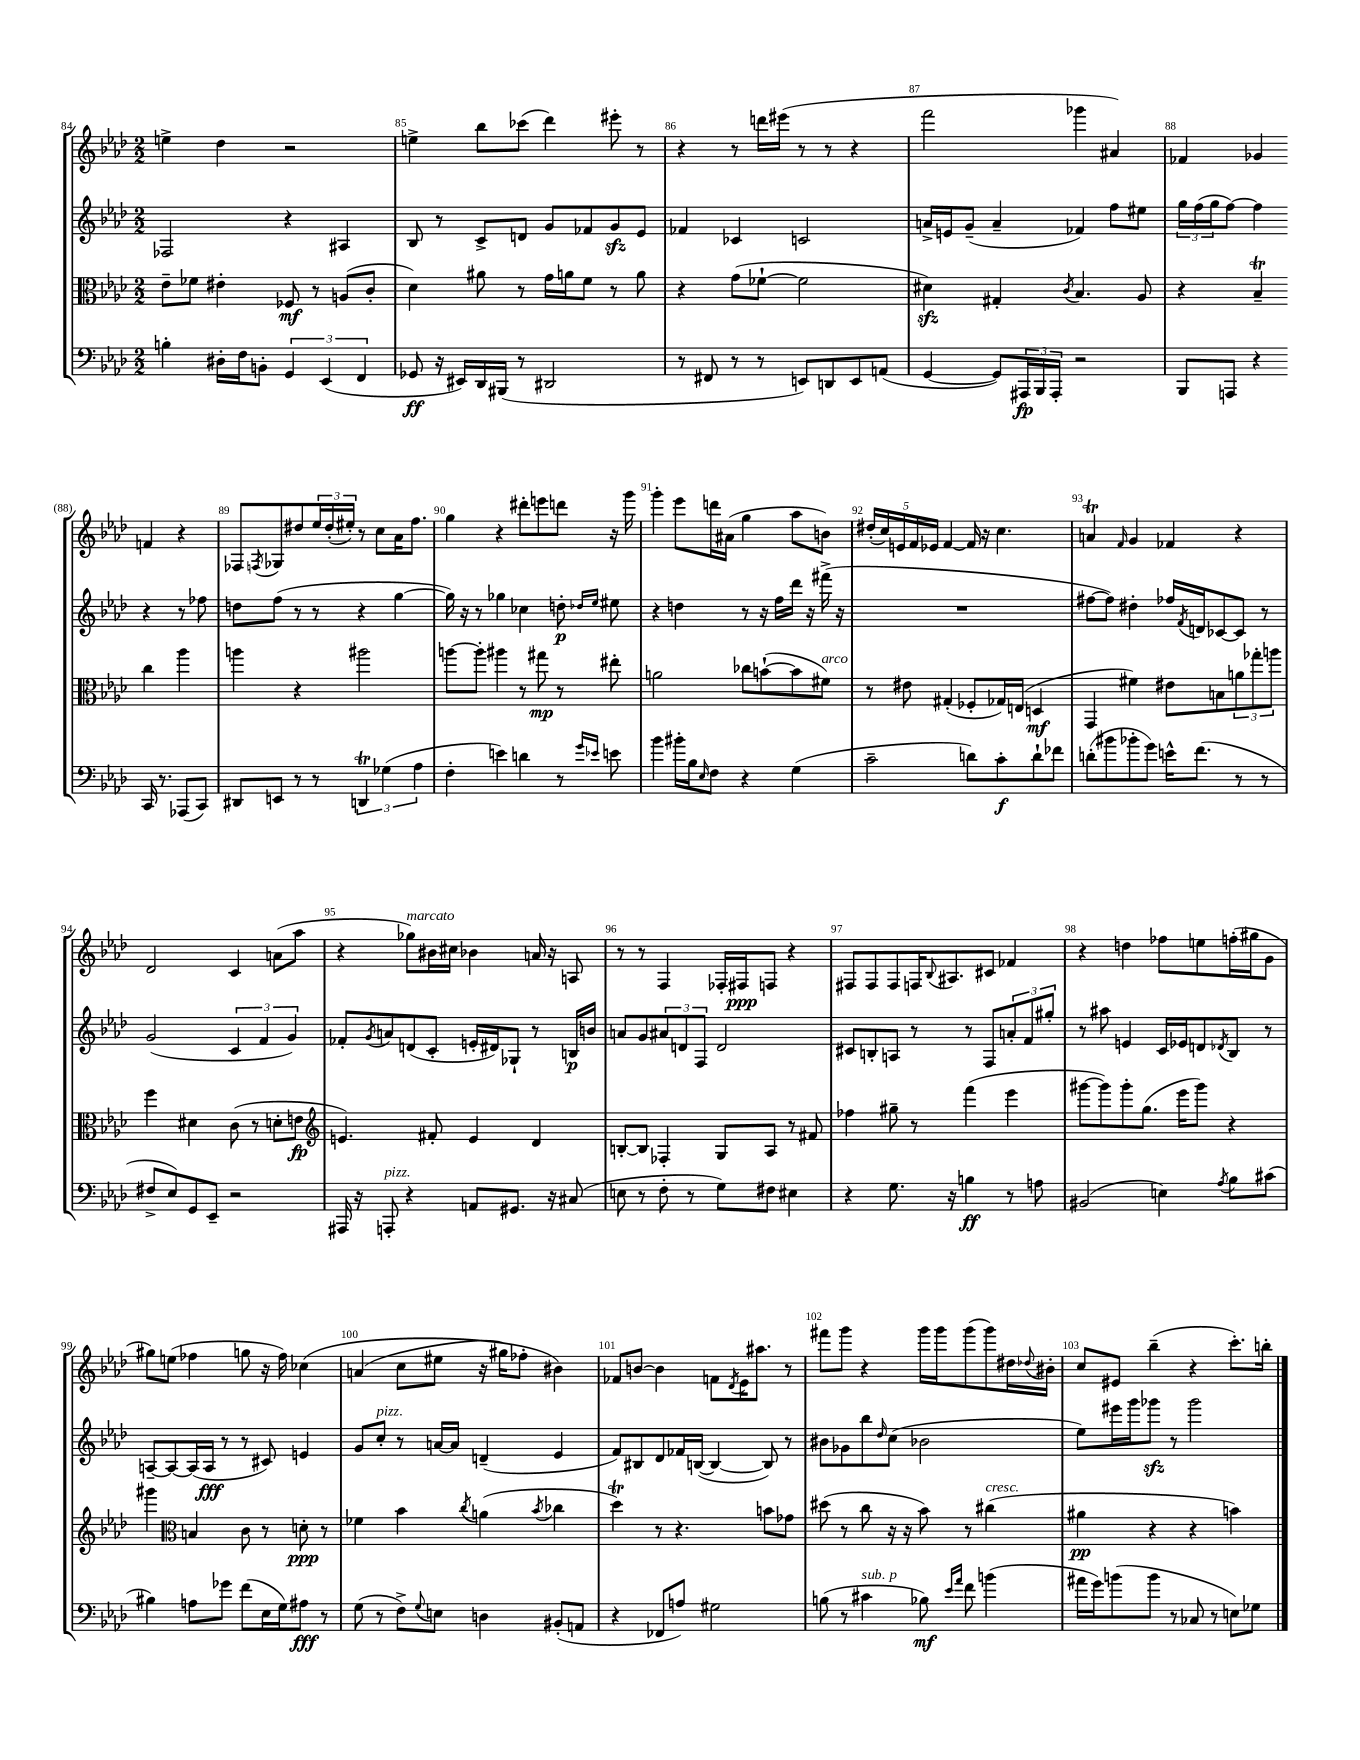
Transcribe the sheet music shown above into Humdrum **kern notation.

**kern	**kern	**kern	**kern
*staff4	*staff3	*staff2	*staff1
*clefF4	*clefC3	*clefG2	*clefG2
*k[b-e-a-d-]	*k[b-e-a-d-]	*k[b-e-a-d-]	*k[b-e-a-d-]
*M2/2	*M2/2	*M2/2	*M2/2
4B'\	8e-~\L	2F-/	4ee^\
.	8f-\J	.	.
16D#'\LL	4e#'\	.	4dd-\
16F\J	.	.	.
8BB'\J	.	.	.
6GG/	8F-/	4r	2r
.	8r	.	.
(6EE-/	.	.	.
.	(8A/L	4A#/	.
6FF/	.	.	.
.	8c'/J	.	.
=	=	=	=
8GG-/	4d-\)	8B-/	4ee^\
16r	.	8r	.
16EE#/LL)	.	.	.
16DD-/	8a#\	8c^/L	8bb-\L
(16BBB#/JJ	.	.	.
8r	8r	8d/J	(8ccc-\J
2DD#/	16g\LL	8g/L	4ddd-\)
.	16a\J	.	.
.	8f\J	8f-/	.
.	8r	8g/	8eee#'\
.	8a\	8e-/J	8r
=	=	=	=
8r	4r	4f-/	4r
8FF#/	.	.	.
8r	(8g\L	4c-/	8r
8r	[8f-`\J	.	16ddd\LL
.	.	.	(16eee#\JJ
8EE/L)	2f-\]	2c/	8r
8DD/	.	.	8r
8EE/	.	.	4r
(8AA/J	.	.	.
=	=	=	=
[4GG/	4d#\)	16a^/LL	2fff\
.	.	16e/J	.
.	.	(8g~/J	.
8GG/]L)	4G#'/	4a~/	.
24AAA#/L	.	.	.
24BBB-/	.	.	.
24AAA#'/JJ	.	.	.
.	8qc/	.	.
2r	4.B-/	4f-/)	4ggg-\
.	.	8ff\L	4a#/)
.	8A-/	8ee#\J	.
=	=	=	=
8BBB-/L	4r	24gg\LL	4f-/
.	.	(24ff\	.
.	.	24gg\J	.
8AAA/J	.	[8ff\J)	.
4r	4B-~/	4ff\]	4g-/
16CC/	4cc\	4r	4f/
8.r	.	.	.
(8AAA-/L	4aa-\	8r	4r
8CC/J)	.	8ff-\	.
=	=	=	=
8DD#/L	4aa\	8dd\L	8F-/L
.	.	.	8qF/
8EE/J	.	(8ff\J	8G-/
8r	4r	8r	8dd#/
8r	.	8r	24ee-/L
.	.	.	(24dd#'/
.	.	.	24ee#'/JJ)
6DD/	2aa#\	4r	8r
.	.	.	8cc\L
(6G-\	.	.	.
.	.	[4gg\	16a-\K
.	.	.	8.ff\J
6A-\	.	.	.
=	=	=	=
4F'\	[8aa\L	16gg\])	4gg\
.	.	16r	.
.	8aa'\]J	8r	.
4e\)	4aa#\	4gg-\	4r
4d\	8r	4cc-\	8ddd#'\L
.	8gg#\	.	8eee\
8r	8r	8dd'\	8ddd\J
16qqg/LL	.	16qqdd-/LL	.
16qqe-/JJ	.	16qqee-/JJ	.
8e\	8ee#'\	8ee#\	16r
.	.	.	16ggg\
=	=	=	=
4b-\	2a\	4r	4ggg'\
16b#'\LL	.	4dd\	8eee-\L
16B-\J	.	.	.
16qqE-/	.	.	.
8F\J	.	.	16ddd\L
.	.	.	(16a#\JJ
4r	8cc-\L	8r	4gg\
.	([8b`\	16r	.
.	.	16ff\LL	.
(4G\	8b\]	16ddd-\JJ	8aa-\L
.	.	16r	.
.	8f#\J)	(16fff#^\	8b\J)
.	.	16r	.
=	=	=	=
2c~\	8r	1r	(20dd#'/LL
.	.	.	20cc/)
.	.	.	20e/
.	8e#\	.	.
.	.	.	20f/
.	.	.	20e-/JJ
.	(4G#'/	.	[4f/
8d\L)	8F-'/L	.	16f/]
.	.	.	16r
8c'\	16G-/L)	.	4.cc\
.	(16E/JJ	.	.
8d`\	4D/	.	.
8f-\J	.	.	.
=	=	=	=
(8d'\L	4GG/	[8ff#\L	4a/
8b#\	.	8ff#\]J)	.
.	.	.	16qqf/
8b-'\	4f#\)	4dd#'\	4g/
8g\J)	.	.	.
16e^^\LK	8e#\L	16ff-/LL	4f-/
.	.	8qf/	.
(8.f\J	.	16d/J	.
.	8B\	[8c-/	.
8r	12a\	8c-/]J	4r
.	12gg-'\	.	.
8r	.	8r	.
.	12aa\J	.	.
=	=	=	=
8F#^/L	4ff\	(2g/	2d-/
8E-/)	.	.	.
8GG/	4d#\	.	.
8EE-~/J	.	.	.
2r	(8c\	6c/	4c/
.	8r	.	.
.	.	6f/	.
.	8d'\L	.	(8a\L
.	.	6g/)	.
.	8e\J	.	8aa-\J
=	=	=	=
*	*clefG2	*	*
16AAA#/	4.e/)	8f-'/L	4r
16r	.	.	.
.	.	8qg/	.
8AAA'/	.	8a/	.
4r	.	(8d/	8gg-\L)
.	8f#'/	8c'/J	16b#\L
.	.	.	16cc#\JJ
8AA/L	4e/	16e'/LL	4b-\
.	.	16d#/J)	.
8.GG#/J	.	8G-`/J	.
.	4d-/	8r	16a/
16r	.	.	16r
(8C#/	.	16B/LL	8A/
.	.	16b/JJ	.
=	=	=	=
8E\	[8B'/L	8a/L	8r
8r	8B/]J	8g/	8r
8F'\	4F-'/	12a#/	4F/
.	.	12d/	.
8r	.	.	.
.	.	12F/J	.
8G\L)	8G/L	2d/	16F-'/LL
.	.	.	16F#/J
8F#\J	8A-/J	.	8F/J
4E#\	8r	.	4r
.	8f#/	.	.
=	=	=	=
4r	4ff-\	8c#/L	8F#/L
.	.	8B'/	8F#/
8.G\	8gg#~\	8A/J	8F#/
.	8r	8r	16F/K
.	.	.	8qqB-/
16r	.	.	8.A#/
4B\	(4fff\	8r	.
.	.	8F/L	8c#/J
8r	4eee-\	12a'/	4f-/
.	.	12f/	.
8A\	.	.	.
.	.	12gg#'/J	.
=	=	=	=
(2BB#/	[8ggg#\L	8r	4r
.	8ggg#\])	8aa#\	.
.	8ggg#'\	4e/	4dd\
.	(8.gg\J	.	.
4E\)	.	16c/LL	8ff-\L
.	16eee-\LK	16e-/J	.
.	8ggg#\J)	8d/	8ee\
8qA-/	.	8qd-/	.
8B-\L	4r	8B-/J	(16ff'\L
.	.	.	16gg#\J
(8c#\J	.	8r	8g\J
=	=	=	=
4B#\)	4ggg#\	[8A~/L	8gg#\L)
.	.	8A/_	(8ee\J
*	*clefC3	*	*
8A\L	4B/	(16A/]L	4ff-\
.	.	16A/JJ	.
8g-\J	.	8r	.
(8f\L	8c\	8r	8gg\
16E-\L	8r	8c#/)	16r
16G\J)	.	.	16ff-\)
8A#\J	8d'\	4e/	&(4cc-\
8r	8r	.	.
=	=	=	=
(8G\	4f-\	8g/L	(4a/
8r	.	8cc'/J	.
8F^\L)	4b-\	8r	8cc\L
8qqG/	.	.	.
8E\J	.	[16a/LL	8ee#\J
.	.	16a/]JJ	.
.	8qcc/	.	.
4D\	(4a\	(4d~/	16r
.	.	.	16gg#\LK)
.	.	.	8ff-'\J
.	8qb-/	.	.
(8BB#'/L	4cc-\	4e-/	4b#\&)
8AA/J	.	.	.
=	=	=	=
4r	4dd-\)	8f/L)	8f-/L
.	.	8B#/	[8b/J
8FF-/L	8r	8d-/	4b\]
8A/J)	4.r	16f-/L	.
.	.	([16B/JJ	.
2G#\	.	4B/_	8f\L
.	.	.	8qd-/
.	.	.	16e-\K
.	.	.	8.aa#\J
.	8b\L	8B/])	.
.	8g-\J	8r	8r
=	=	=	=
(8B\	(8dd#\	8b#\L	8fff#\L
8r	8r	8g-\	8ggg\J
4c#\	8cc\	8bb-\	4r
.	.	16qqdd-/	.
.	16r	(8cc\J	.
.	16r	.	.
8B-\)	8b-\)	2b-\	16ggg\LL
.	.	.	16ggg\J
16qqe-/LL	.	.	.
16qqa-/JJ	.	.	.
8f\	8r	.	(8ggg\
(4b\	(4cc#\	.	8ggg\)
.	.	.	16dd#\L
.	.	.	8qqdd-/
.	.	.	16b#'\JJ
=	=	=	=
16a#\LL	4a#\	8ee-\L)	8cc/L
16g\J)	.	.	.
(8b\	.	16eee#\L	8e#/J
.	.	16ggg\J	.
8b\J	4r	8ggg-\J	(4bb-~\
8r	.	8r	.
8C-/	4r	2ggg-\	4r
8r	.	.	.
8E\L)	4b\)	.	8.ccc'\L)
8G-\J	.	.	.
.	.	.	16bb'\Jk
==	==	==	==
*-	*-	*-	*-
